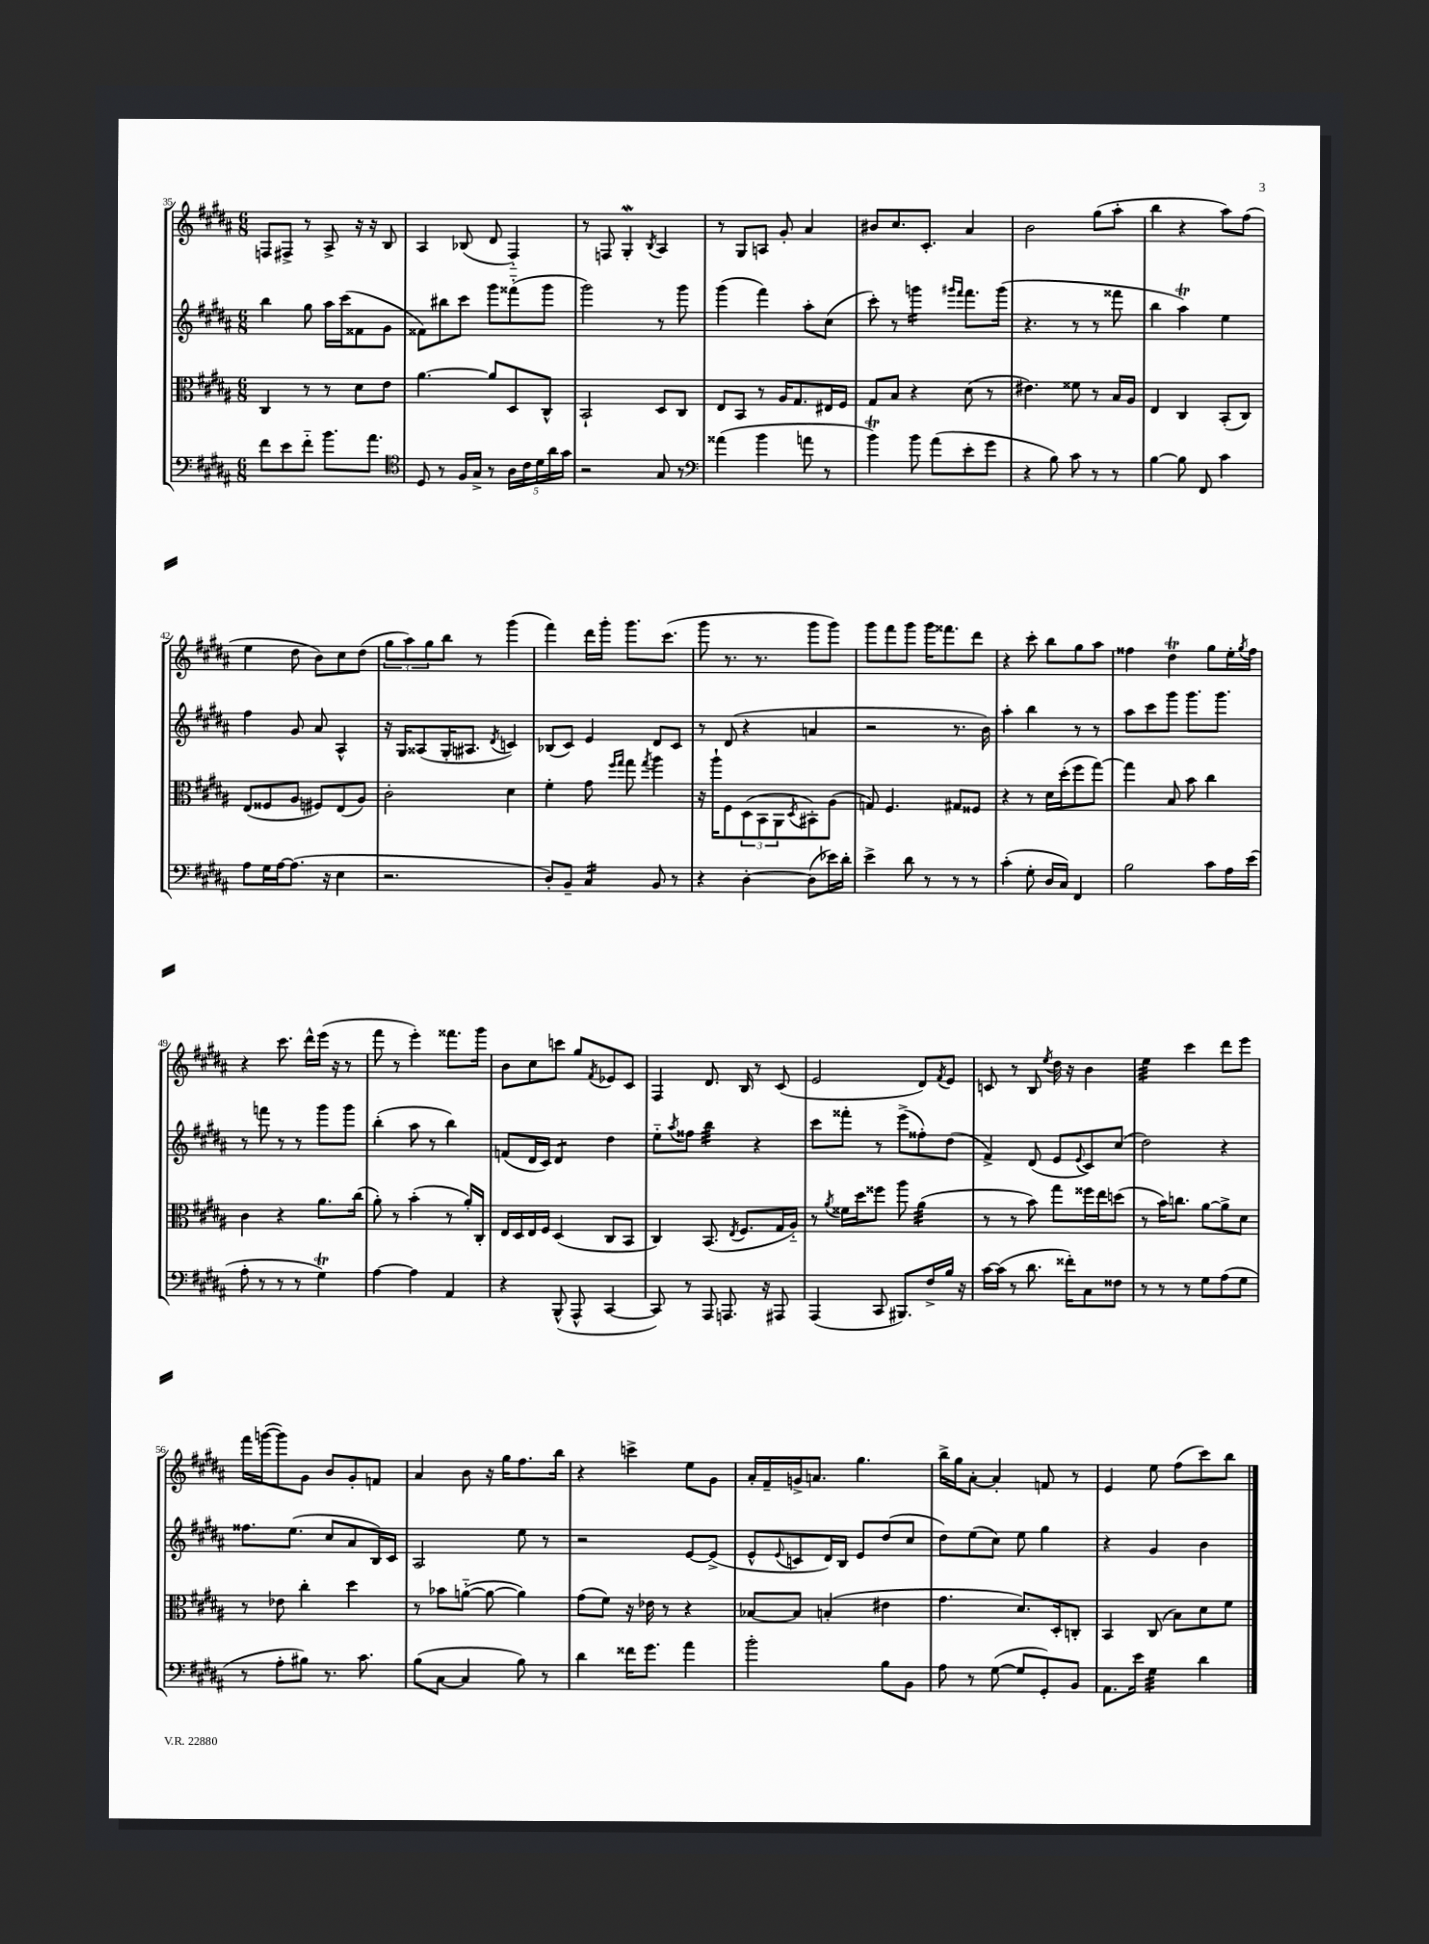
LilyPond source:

<<
\new StaffGroup <<
\new Staff = "s0" {
    \clef treble \key b \major \numericTimeSignature \time 6/8
    f8 fis8-> r8 ais8-> r16 r16 b8 |
    ais4 bes8( dis'8 fis4-_) |
    r8 f8 gis4-.\mordent \acciaccatura { b8 } ais4 |
    r8 gis8 a8 gis'8-. ais'4 |
    bis'8 cis''8. cis'8.-. ais'4 |
    b'2 gis''8( ais''8-. |
    b''4 r4 ais''8) fis''8( |
    e''4 dis''8 b'8) cis''8 dis''8( |
    \tuplet 3/2 { gis''8 ais''8) gis''8 } b''8 r8 gis'''4( |
    fis'''4) dis'''16 gis'''16-. gis'''8. cis'''8.( |
    gis'''8 r8. r8. gis'''8 gis'''8) |
    gis'''8 fis'''8 gis'''8 gis'''16 fisis'''8. dis'''8 |
    r4 cis'''8-. b''8 gis''8 ais''8 |
    fisis''4 dis''4\trill gis''8 e''16-. \acciaccatura { gis''8 } fisis''16 |
    r4 cis'''8. dis'''16-^ e'''16( r16 r8 |
    fis'''8 r8 e'''4-.) fisis'''8. gis'''16 |
    b'8 cis''8 c'''8 gis''8 \acciaccatura { fis'8 } ees'8 cis'8 |
    fis4 dis'8. b16 r8 cis'8( |
    e'2 dis'8) \acciaccatura { fis'8 } e'8 |
    c'8 r8 b8 \acciaccatura { e''8 } dis''16 r16 b'4 |
    e''4:32 cis'''4 dis'''8 e'''8 |
    fis'''16 g'''16~( g'''8) gis'8 b'8 gis'8-. f'8 |
    ais'4 b'8 r16 gis''16 fis''8. b''16 |
    r4 c'''4-> e''8 gis'8 |
    ais'16-. fis'16-- g'16-> a'8. gis''4. |
    b''16-> gis''16 ais'8~-. ais'4-. f'8 r8 |
    e'4 e''8 fis''8( cis'''8) b''8 \bar "|." |
}
\new Staff = "s1" {
    \clef treble \key b \major \numericTimeSignature \time 6/8
    b''4 gis''8 ais''16 cis'''16( fisis'8 gis'8 |
    fisis'8) bis''8 cis'''8 gis'''8 fisis'''8-_( gis'''8 |
    gis'''2) r8 gis'''8 |
    gis'''4( fis'''4) ais''8-. cis''8( |
    cis'''8-.) r8 g'''4:16 \grace { gis'''16 fis'''16 } fis'''8. gis'''16( |
    r4. r8 r8 fisis'''8 |
    b''4 ais''4\trill) e''4 |
    fis''4 gis'8 ais'8 ais4-^ |
    r16 gis16 aisis8( gis16-. ais8. \acciaccatura { dis'8 } c'4) |
    bes8( cis'8) e'4 dis'8 cis'8 |
    r8 dis'8( r4 a'4 |
    r2 r8. b'16) |
    ais''4-. b''4 r8 r8 |
    ais''8 cis'''8 gis'''8 gis'''8. gis'''8. |
    r8 f'''8 r8 r8 gis'''8 gis'''8 |
    b''4-.( ais''8 r8 b''4) |
    f'8( dis'16 cis'16) dis'4:8 dis''4 |
    e''8-_ \acciaccatura { ais''8 } fisis''8 b''4:32 r4 |
    cis'''8 fisis'''8-. r8 e'''8->( fisis''8-.) dis''8( |
    fis'4->) dis'8( e'8 \appoggiatura { e'8 } cis'8) cis''8( |
    dis''2) r4 |
    fisis''8. e''8.( cis''8 ais'8 b16) cis'16 |
    ais2 e''8 r8 |
    r2 e'8~ e'8->( |
    e'8-^ \appoggiatura { e'8 } c'8 dis'16) b16 e'8 dis''8( cis''8 |
    dis''8) e''8( cis''8) e''8 gis''4 |
    r4 gis'4 b'4 \bar "|." |
}
\new Staff = "s2" {
    \clef alto \key b \major \numericTimeSignature \time 6/8
    cis4 r8 r8 dis'8 e'8 |
    ais'4.~ ais'8 dis8 cis8-^ |
    b,2-! dis8 cis8 |
    e8 b,8 r8 ais16 gis8. eis16 fis16 |
    gis8 b8 r4 dis'8( r8 |
    eis'4.) fisis'8 r8 b16 ais16 |
    e4 cis4 b,8-.( cis8) |
    e8( fisis8 ais8 fis8) e8( ais8) |
    cis'2-. dis'4 |
    fis'4-. gis'8 \grace { fis''16 gis''16 } gis''8 \acciaccatura { gis''8 } ais''4 |
    r16 ais''16-! fis8 \tuplet 3/2 { dis8( b,8 ais,8 } \acciaccatura { dis8 } bis,8-.) ais8( |
    g8) fis4. gis8 fisis8 |
    r4 r8 dis'16 dis''16-.( fis''8 gis''8~) |
    gis''4 b8 b'8 cis''4 |
    cis'4 r4 ais'8. cis''16( |
    ais'8-.) r8 b'4-.( r8 ais'16-.) cis16-. |
    e16 dis16 e16 fis16 dis4( cis8 b,8 |
    cis4) b,8.( \acciaccatura { e8 } fis8. gis16 ais16-_) |
    r8 \acciaccatura { ais'8 } fisis'16 dis''16 fisis''8 ais''8 ais'4:32( |
    r8 r8 b'8) gis''8 fisis''16 e''16 d''8( |
    r8 b'16) c''8. ais'8~ ais'8-> dis'8 |
    r8 ees'8 cis''4-. dis''4 |
    r8 bes'8 a'8~-_( a'8~ a'4) |
    gis'8( fis'8) r16 ees'16 r8 r4 |
    bes8~ bes8 b4-.( eis'4 |
    gis'4. dis'8.) dis16-. c8-. |
    b,4 cis8( b8) dis'8 fis'8 \bar "|." |
}
\new Staff = "s3" {
    \clef bass \key b \major \numericTimeSignature \time 6/8
    fis'8 e'8 fis'8-_ b'8. ais'8. |
    \clef tenor dis8 r8 fis16 gis16-> r8 \tuplet 5/4 { ais16 cis'16 dis'16 ais'16 gis'16 } |
    r2 gis8 r8 |
    \clef bass aisis'4( b'4 a'8 r8 |
    b'4\trill) b'8 ais'8( e'8-. gis'8 |
    r4 b8) cis'8 r8 r8 |
    b4~ b8 fis,8 cis'4 |
    ais8 gis16 ais16~ ais8.( r16 e4 |
    r2. |
    dis8-.) b,8-- cis4:16 b,8 r8 |
    r4 dis4~-. dis8( ees'16) dis'16-. |
    e'4-> dis'8 r8 r8 r8 |
    cis'4-.( gis8-. dis16 cis16) fis,4 |
    b2 cis'8 ais16 e'16( |
    ais8-. r8 r8 r8 gis4\trill) |
    ais4~ ais4 ais,4 |
    r4 b,,8-^( ais,,8-^ cis,4~ |
    cis,8) r8 ais,,8 a,,8. r16 ais,,8 |
    ais,,4( cis,8 bis,,8.) fis16-> b16 r16 |
    cis'16~ cis'16( r8 dis'8. fisis'16-.) cis8 fisis8 |
    r8 r8 r8 gis8 ais8( gis8 |
    r8 ais8-. bis8) r8. cis'8. |
    b8( cis8~ cis4 b8) r8 |
    dis'4 fisis'16 gis'8. ais'4 |
    b'2-. b8 b,8 |
    ais8 r8 gis8~( gis8 gis,8-.) b,8 |
    ais,8. e'16 gis4:32 dis'4 \bar "|." |
}
>>
>>
\layout { \context { \Score currentBarNumber = #35 } }
